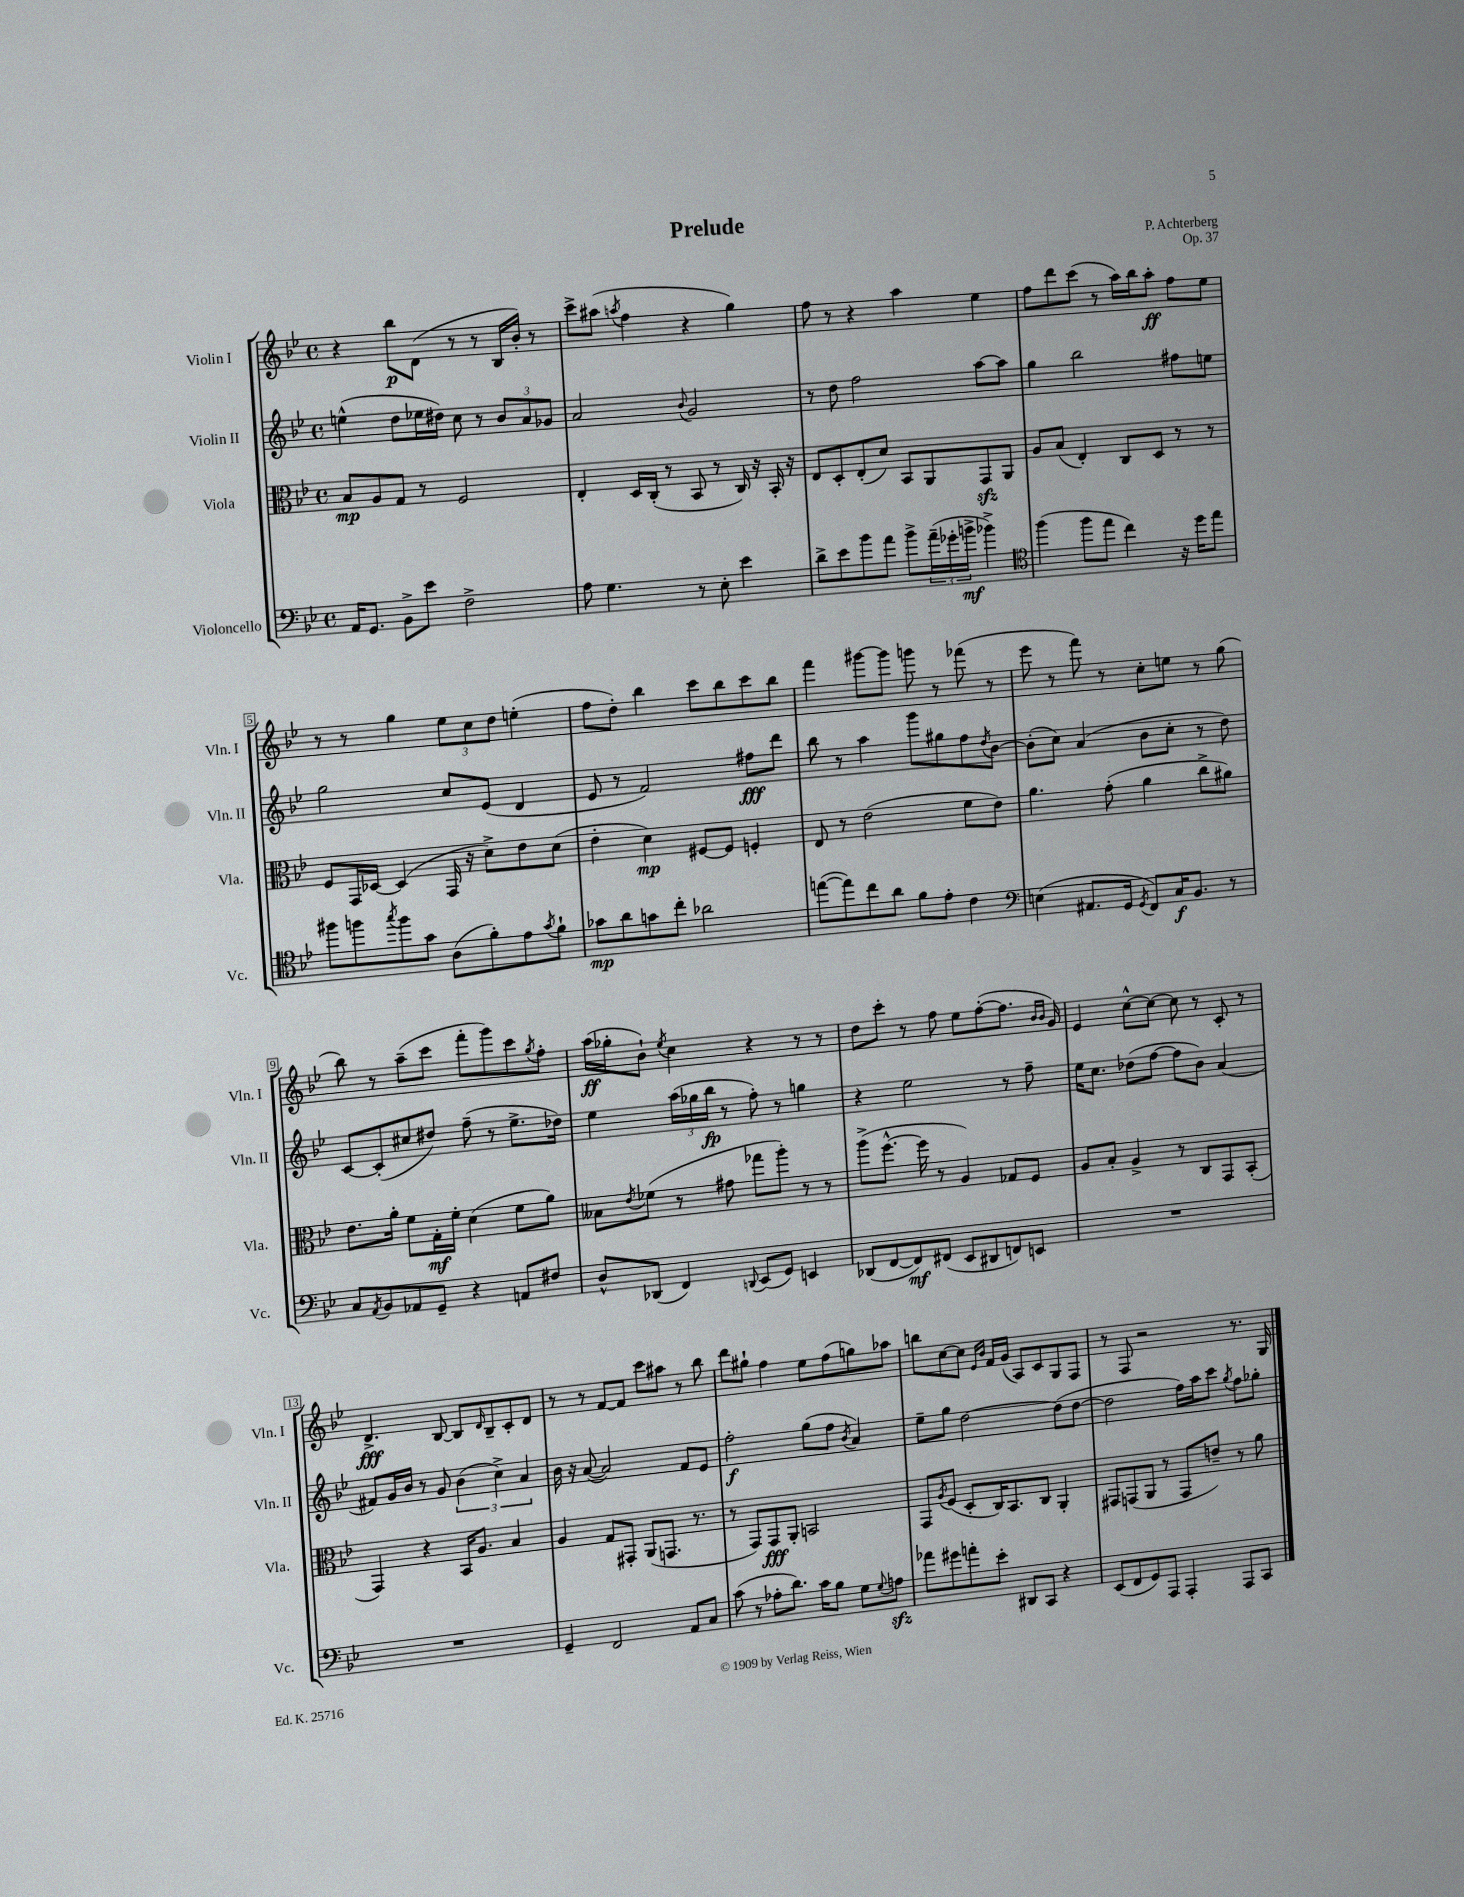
\header { title = "Prelude" composer = "P. Achterberg" opus = "Op. 37" }
<<
\new StaffGroup <<
\new Staff = "s0" \with { instrumentName = "Violin I" shortInstrumentName = "Vln. I" } {
    \clef treble \key bes \major \defaultTimeSignature \time 4/4
    r4 bes''8\p d'8( r8 r8 bes16 bes'16-.) r8 |
    c'''8-> ais''8( \acciaccatura { a''8 } f''4 r4 g''4) |
    f''8 r8 r4 a''4 ees''4 |
    f''8 d'''8 c'''8( r8 a''16) bes''16 a''8-.\ff f''8 ees''8 |
    r8 r8 g''4 \tuplet 3/2 { ees''8 c''8 d''8 } e''4-.( |
    f''8 d''8-.) bes''4 c'''8 bes''8 c'''8 bes''8 |
    f'''4 gis'''8~ gis'''8 g'''8 r8 fes'''8( r8 |
    ees'''8 r8 f'''8) r8 c''8-. e''8 r8 g''8( |
    bes''8) r8 a''8--( c'''8 f'''8-. g'''8) c'''8 \acciaccatura { g''8 } f''8-. |
    a''16\ff( ges''16-. bes'8-!) \acciaccatura { ees''8 } c''4 r4 r8 r8 |
    d''8 c'''8-. r8 f''8 ees''8 f''8~-.( f''8. \grace { bes'16 bes'16 } g'16) |
    ees'4 c''8~-^ c''8~ c''8 r8 c'8-. r8 |
    d'4.->\fff bes8~ bes8 \grace { d'16 } bes8-- c'8-. d'8 |
    r8 r8 f'8~ f'8 c'''8 ais''8 r8 bes''8 |
    d'''8 gis''8-! f''4 ees''8 f''8( g''8) aes''8 |
    b''8 c''8~ c''8 \grace { ees'16 bes'16 } f'16 g'16( a8) c'8 g8 f8 |
    r8 f8 r2 r8. g16 \bar "|." |
}
\new Staff = "s1" \with { instrumentName = "Violin II" shortInstrumentName = "Vln. II" } {
    \clef treble \key bes \major \defaultTimeSignature \time 4/4
    e''4-^( d''8 ees''16 dis''16) c''8 r8 \tuplet 3/2 { bes'8 a'8 ges'8 } |
    a'2 \appoggiatura { bes'8 } g'2 |
    r8 d''8 f''2 a''8~ a''8 |
    g''4 bes''2 fis''8 e''8 |
    g''2 c''8 ees'8( d'4 |
    ees'8 r8 f'2) fis''8\fff d'''8 |
    bes''8 r8 a''4 g'''8 gis''8 f''8 \acciaccatura { d''8 } bes'8~ |
    bes'8-.( c''8) a'4( bes'8 c''8-. r8 d''8) |
    c'8~ c'8-.( cis''8 dis''8) f''8--( r8 ees''8.-> des''16) |
    ees''4 \tuplet 3/2 { a''16( ges''16 bes''16\fp } r8 f''8-.) r8 g''4 |
    r4 ees''2 r8 f''8-- |
    ees''16 c''8. des''8( f''8~ f''8 bes'8) a'4( |
    fis'8) g'16 bes'16 r8 g'8 \tuplet 3/2 { bes'4( c''4->) a'4 } |
    bes'16 r16 a'8~( a'2) f'8 ees'8 |
    f''2-.\f g''8( f''8 \acciaccatura { bes'8 } a'4) |
    ees''8-- g''8 d''2~ d''8( d''8~ |
    d''2 f''16) a''16 c'''8 \acciaccatura { g''8 } f''8 ges''8-. \bar "|." |
}
\new Staff = "s2" \with { instrumentName = "Viola" shortInstrumentName = "Vla." } {
    \clef alto \key bes \major \defaultTimeSignature \time 4/4
    bes8\mp a8 g8 r8 f2 |
    ees4-. d16 c16-.( r8 bes,8 r8 c16) r16 bes,16-. r16 |
    ees8 d8-. ees8-.( d'8) bes,8 a,8 g,8\sfz a,8 |
    a8 bes8( ees4-.) c8 d8 r8 r8 |
    f8 g,16 des16~ des4( g,16 r16 d'8->) ees'8 d'8( |
    ees'4-. d'4\mp) fis8~ fis8 f4-. |
    ees8 r8 ees'2( f'8 ees'8) |
    a'4. g'8-.( a'4 c''8-> ais'8) |
    ees'8. a'16-. f'8 g16-.\mf f'16-. d'4( f'8 a'8) |
    beses8 \acciaccatura { ees'8 } fes'8( r8 gis'8 ges''8 a''8-.) r8 r8 |
    a''8->( f''8.~-^ f''16 r8 a4) ges8 f8 |
    a8 bes8-. a4-> r8 c8 g,8 bes,8-.( |
    g,4) r4 bes,16 a8. bes4 |
    a4 g8 gis,8-. a,8( g,8. r8. |
    r8 g,8) g,8\fff a,8-. b,2 |
    g,8 \acciaccatura { a8 } f8( d8-. c16) bes,8. c8 a,4-. |
    gis,8 g,8( a,8 r8 g,8 e'8--) r8 a'8 \bar "|." |
}
\new Staff = "s3" \with { instrumentName = "Violoncello" shortInstrumentName = "Vc." } {
    \clef bass \key bes \major \defaultTimeSignature \time 4/4
    a,16 g,8. bes,8-> ees'8 f2-> |
    a8 g4. r8 ees8-. ees'4 |
    d'8-> ees'8 bes'8 a'8 bes'8-> \tuplet 3/2 { a'16--( ges'16-. b'16->\mf } bes'4->) |
    \clef tenor f''4( f''8 ees''8 c''4) r16 d''16 ees''8 |
    fis''8 f''8 \acciaccatura { g''8 } f''8 g'8 a8( f'8-.) ees'8 \acciaccatura { g'8 } f'8-! |
    ges'8\mp a'8 g'8 c''8-. aes'2 |
    e''8~( e''8) c''8 a'8 f'8 ees'8-. c'4 |
    \clef bass e4( ais,8. g,16 \acciaccatura { g,8 } f,8) c16\f bes,8. r8 |
    c8 \acciaccatura { a,8 } bes,8 aes,8 g,8-- r4 a,8 fis8 |
    d8-^ des,8( f,4) \appoggiatura { d,8 } ees,8( g,8) e,4 |
    des,8( f,8~ f,8\mf) fis,8( ees,8 dis,8 f,8) e,8 |
    R1 |
    R1 |
    g,4-- f,2 a,8 c8 |
    c'8( r8 aes8-. d'8.) c'16 bes8 g8 \appoggiatura { g8 } a8\sfz |
    aes'8 gis'8 a'8-. ees'8-. dis,8 c,8 r4 |
    ees,8( f,8 g,8) a,,8 a,,4-. a,,8 c,8 \bar "|." |
}
>>
>>
\layout { \context { \Score \override BarNumber.stencil = #(make-stencil-boxer 0.1 0.3 ly:text-interface::print) } }
